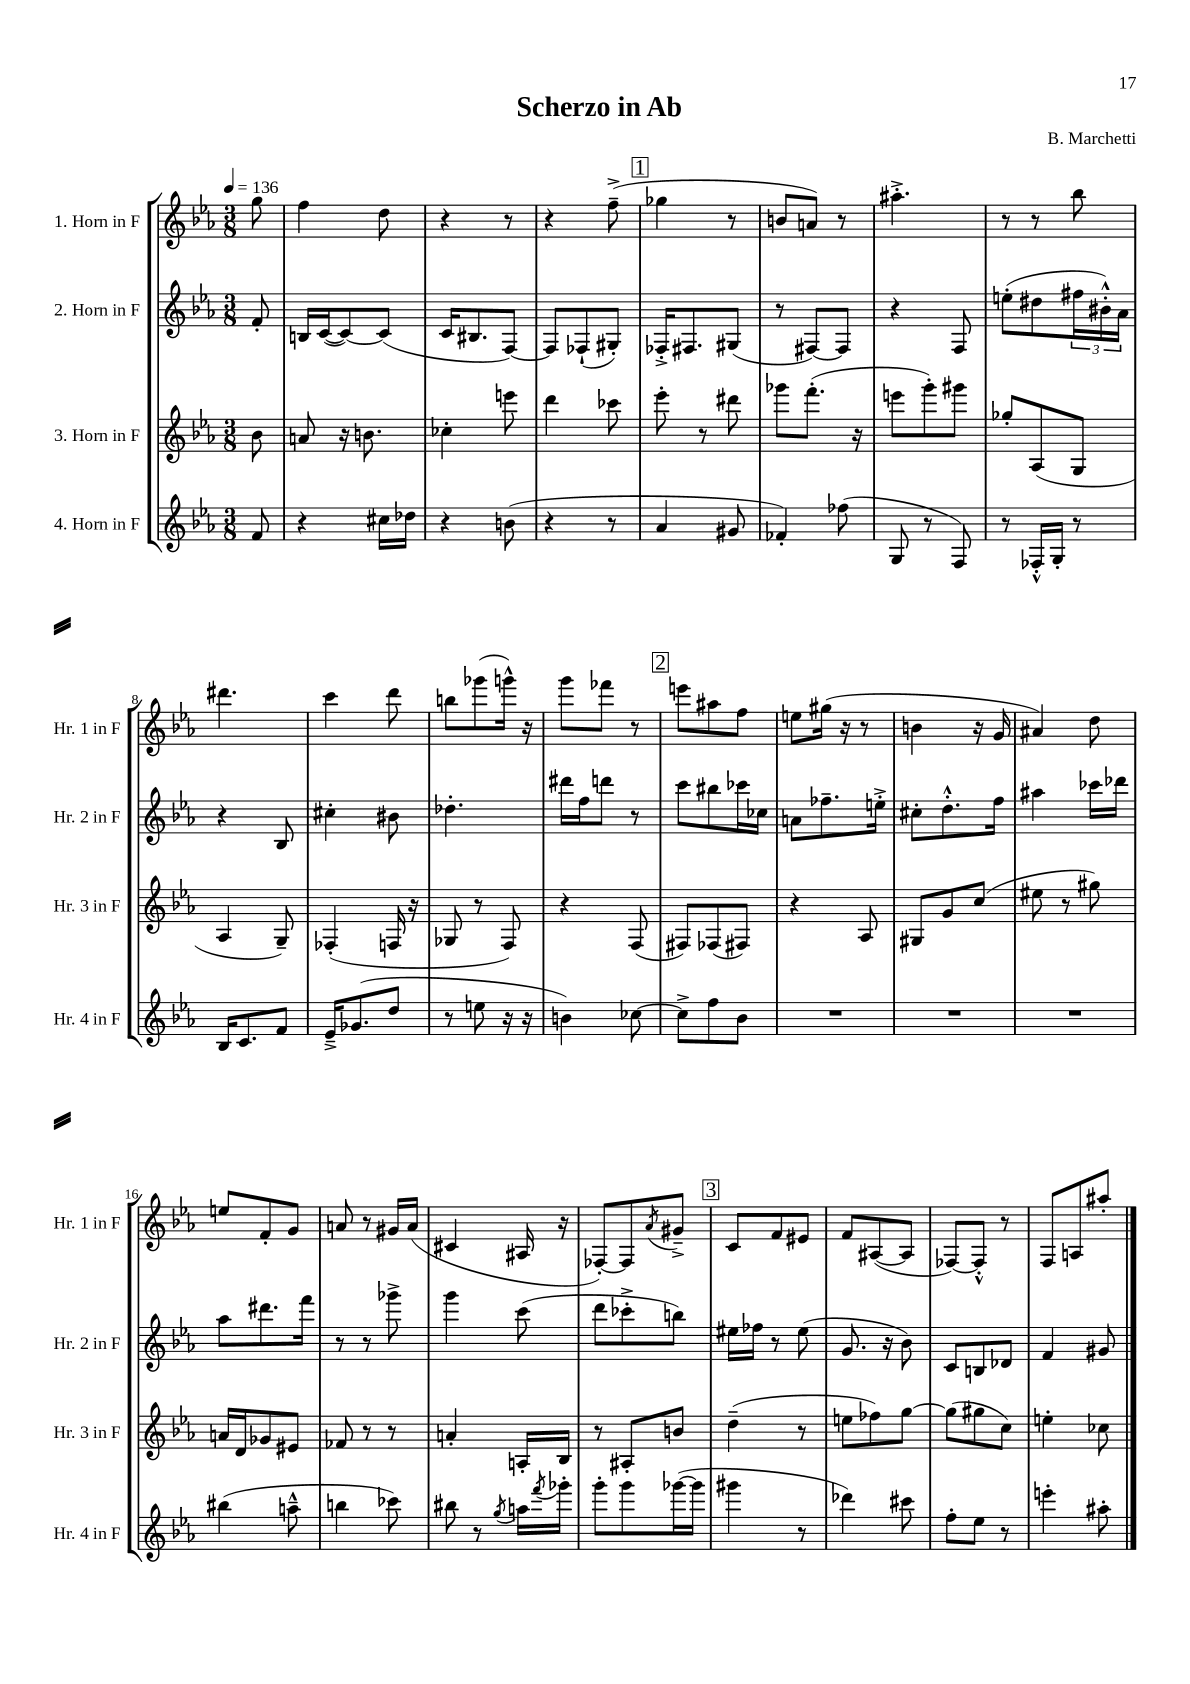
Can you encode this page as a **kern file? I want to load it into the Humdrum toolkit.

**kern	**kern	**kern	**kern
*part4	*part3	*part2	*part1
*staff4	*staff3	*staff2	*staff1
*I"4. Horn in F	*I"3. Horn in F	*I"2. Horn in F	*I"1. Horn in F
*I'Hr. 4 in F	*I'Hr. 3 in F	*I'Hr. 2 in F	*I'Hr. 1 in F
*clefG2	*clefG2	*clefG2	*clefG2
*k[b-e-a-]	*k[b-e-a-]	*k[b-e-a-]	*k[b-e-a-]
*M3/8	*M3/8	*M3/8	*M3/8
*MM136	*MM136	*MM136	*MM136
=	=	=	=
8f/	8b-\	8f'/	8gg\
=1	=1	=1	=1
4r	8an/	16Bn/LL	4ff\
.	.	([16c/J	.
.	16r	8c/_)	.
.	8.bn\	.	.
16cc#X\LL	.	(8c/J]	8dd\
16dd-X\JJ	.	.	.
=2	=2	=2	=2
4r	4cc-X'\	16c/KL	4r
.	.	8.B#X/	.
(8bn\	8eeen\	[8F/J)	8r
=3	=3	=3	=3
4r	4ddd\	8F/L]	4r
.	.	(8F-X`/	.
8r	8ccc-X\	8G#X'/J)	(8ff~^\
!!LO:REH:place=s1:t=1
=4	=4	=4	=4
4a-/	8eee-'\	16F-X'^/KL	4gg-X\
.	.	8.F#X/	.
.	8r	.	.
8g#X/	8ddd#X\	(8G#X/J	8r
=5	=5	=5	=5
4f-X'/)	8ggg-X\L	8r	8bn/L
.	(8.fff'\J	[8F#X/L)	8an/J)
(8ff-X\	.	8F#/J]	8r
.	16r	.	.
=6	=6	=6	=6
8G/	8eeen\L	4r	4.aa#X'^\
8r	8ggg'\)	.	.
8F/)	8ggg#X\J	8F/	.
=7	=7	=7	=7
8r	8gg-X'/L	(8een'\L	8r
16F-X'^^/LL	(8A-/	8dd#X\	8r
16G'/JJ	.	.	.
8r	8G/J	24ff#X\L	8bb-\
.	.	24b#X'^^\)	.
.	.	24a-\JJ	.
!!LO:LB:g=z
=8	=8	=8	=8
16B-/KL	4A-/	4r	4.ddd#X\
8.c/	.	.	.
8f/J	8G~/)	8B-/	.
=9	=9	=9	=9
16e-~^/KL	(4F-X'/	4cc#X'\	4ccc\
(8.g-X/	.	.	.
8dd/J	16Fn/	8b#X\	8ddd\
.	16r	.	.
=10	=10	=10	=10
8r	8G-X/	4.dd-X'\	8bbn\L
8een\	8r	.	(8ggg-X\
16r	8F/)	.	16gggn^^\Jk)
16r	.	.	16r
=11	=11	=11	=11
4bn\)	4r	16ddd#X\LL	8ggg\L
.	.	16ff\J	.
.	.	8dddn\J	8fff-X\J
[8cc-X\	(8F/	8r	8r
!!LO:REH:place=s1:t=2
=12	=12	=12	=12
8cc-^\L]	8F#X/L)	8ccc\L	8eeen\L
8ff\	(8F-X/	8bb#X\	8aa#X\
8b-\J	8F#X/J)	16ccc-X\L	8ff\J
.	.	16cc-X\JJ	.
=13	=13	=13	=13
4.r	4r	8an\L	8een\L
.	.	8.ff-X~\	(16gg#X\Jk
.	.	.	16r
.	8A-/	.	8r
.	.	16een'^\Jk	.
=14	=14	=14	=14
4.r	8G#X/L	8cc#X'\L	4bn\
.	8g/	8.dd'^^\	.
.	(8cc/J	.	16r
.	.	16ff\Jk	16g/
=15	=15	=15	=15
4.r	8ee#X\	4aa#X\	4a#X/)
.	8r	.	.
.	8gg#X\)	16ccc-X\LL	8dd\
.	.	16ddd-X\JJ	.
!!LO:LB:g=z
=16	=16	=16	=16
(4bb#X\	16an/LL	8aa-\L	8een/L
.	16d/J	.	.
.	8g-X/	8.ddd#X\	8f'/
8aan~^^\	8e#X/J	.	8g/J
.	.	16fff\Jk	.
=17	=17	=17	=17
4bbn\	8f-X/	8r	8an/
.	8r	8r	8r
8ccc-X\)	8r	8ggg-X^\	16g#X/LL
.	.	.	(16a/JJ
=18	=18	=18	=18
8bb#X\	4an'/	4ggg\	4c#X/
8r	.	.	.
8qgg/	.	.	.
16aan\LL	16An'/LL	(8ccc\	16A#X/
8qfff/	.	.	.
16ggg-X'\JJ	16B-/JJ	.	16r
=19	=19	=19	=19
8ggg'\L	8r	8ddd\L	[8F-X'/L)
8ggg\	8A#X'/L	8ccc-X'^\	8F-/]
.	.	.	8qa-/
([16ggg-X\L	8bn/J	8bbn\J)	8g#X~^/J
16ggg-\JJ]	.	.	.
!!LO:REH:place=s1:t=3
=20	=20	=20	=20
4ggg#X\	(4dd~\	16ee#X\LL	8c/L
.	.	16ff-X\JJ	.
.	.	8r	8f/
8r	8r	(8ee#\	8e#X/J
=21	=21	=21	=21
4ddd-X\)	8een\L	8.g/	8f/L
.	8ff-X\)	.	([8A#X/
.	.	16r	.
8ccc#X\	[8gg\J	8b-\)	8A#/J]
=22	=22	=22	=22
8ff'\L	(8gg\L]	8c/L	[8F-X/L)
8ee-\J	8gg#X\	8Bn/	8F-'^^/J]
8r	8cc\J)	8d-X/J	8r
=23	=23	=23	=23
4eeen'\	4een'\	4f/	8F/L
.	.	.	8An/
8aa#X'\	8cc-X\	8g#X/	8aa#X'/J
==	==	==	==
*-	*-	*-	*-
